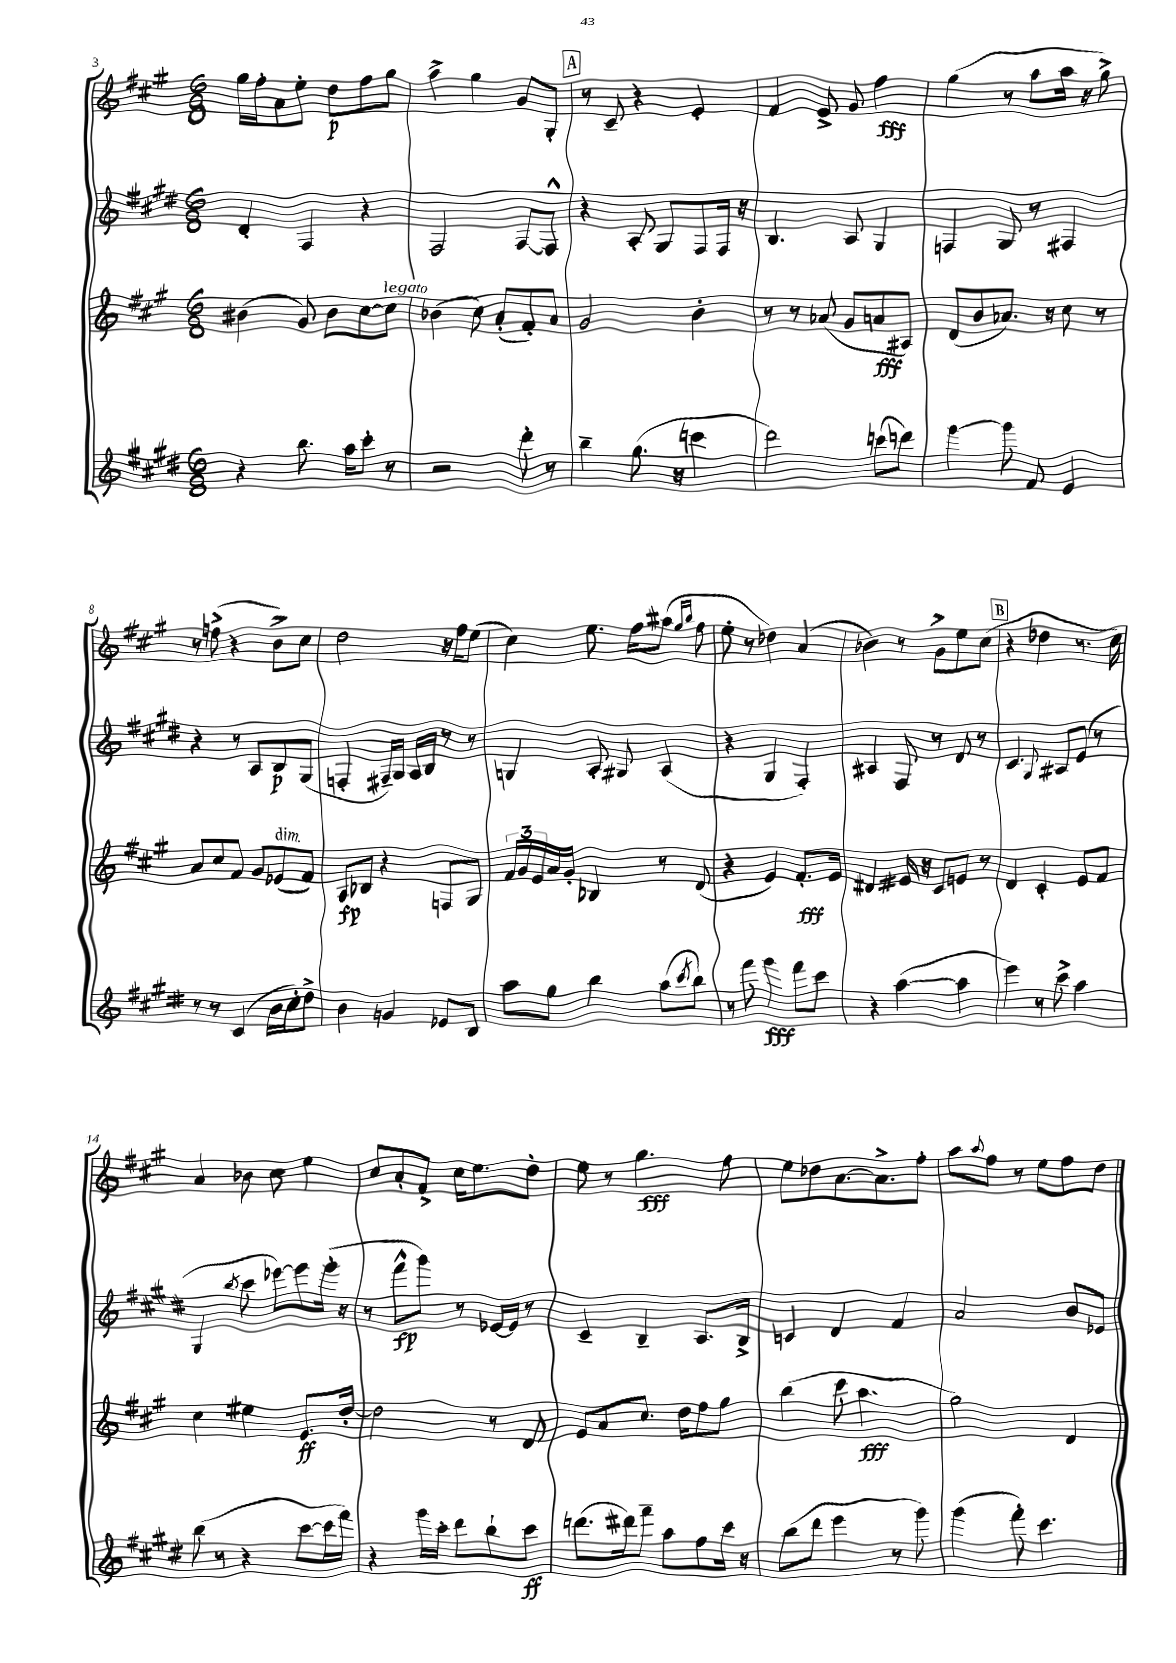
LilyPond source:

<<
\new StaffGroup <<
\new Staff = "s0" {
    \clef treble \key a \major \numericTimeSignature \time 6/8
    gis''16 fis''16-. a'8 e''8-. d''8\p fis''8 gis''8 |
    a''4-> gis''4 gis'8 gis8-. |
    \mark \markup { \box "A" } r8 cis'8-- r4 e'4-. |
    fis'4 e'8-> gis'8 fis''4\fff |
    gis''4( r8 a''8 a''16 r16 gis''8->) |
    r8 f''8->( r4 b'8->) cis''8 |
    d''2 r16 fis''16 e''8( |
    cis''4) e''8. fis''16 ais''8( \grace { gis''16 b''16 } fis''8 |
    e''8-. r8 des''4) a'4( |
    bes'4) r8 gis'8-> e''8 cis''8( |
    \mark \markup { \box "B" } r4 des''4 r8. cis''16) |
    a'4 bes'8 cis''8 e''4 |
    cis''8 a'8-. fis'8-> cis''16 e''8. d''8-. |
    e''8 r8 gis''4.\fff fis''8 |
    e''8 des''8 a'8.~ a'8.-> fis''8-. |
    a''8 \appoggiatura { a''8 } fis''8 r8 e''8 fis''8 d''8 \bar "|." |
}
\new Staff = "s1" {
    \clef treble \key e \major \numericTimeSignature \time 6/8
    dis'4-. fis4 r4 |
    fis2 fis8~ fis8-^ |
    \mark \markup { \box "A" } r4 a8-. gis8 fis8 fis16 r16 |
    b4. a8 gis4 |
    f4 gis8 r8 fis4 |
    r4 r8 a8 b8\p gis8( |
    f4-. fis16--) gis16 a16 b16 r8 r8 |
    g4 a8-. gis8 a4( |
    r4 gis4 fis4-.) |
    ais4 fis8 r8 dis'8 r8 |
    \mark \markup { \box "B" } cis'4. \appoggiatura { gis8 } ais8 e'8( r8 |
    gis4 \acciaccatura { b''8 } cis'''8 ees'''8~) ees'''8 gis'''16-.( r16 |
    r8 fis'''8-^\fp gis'''8) r8 ees'16~ ees'16 r8 |
    cis'4-- b4-- a8. b16-> |
    c'4 dis'4 fis'4 |
    a'2 b'8 ees'8 \bar "|." |
}
\new Staff = "s2" {
    \clef treble \key a \major \numericTimeSignature \time 6/8
    bis'4( gis'8) bis'8 cis''8~ cis''8^\markup { \italic "legato" } |
    bes'4( cis''8) a'8-.( fis'8-.) a'8 |
    \mark \markup { \box "A" } gis'2 b'4-. |
    r8 r8 aes'8( gis'8 a'8\fff ais8) |
    d'8( b'8 aes'8.) r16 cis''8 r8 |
    a'8 cis''8 fis'8 gis'8 ees'8^\markup { \italic "dim." }( fis'8) |
    a8\fp bes8 r4 f8 gis8 |
    \tuplet 3/2 { fis'16 gis'16 e'16 } a'16 gis'16-. bes4 r8 d'8( |
    r4 e'4) fis'8.-.\fff e'16 |
    dis'4 eis'16 r16 cis'8 e'8 r8 |
    \mark \markup { \box "B" } d'4 cis'4-. e'8 fis'8 |
    cis''4 eis''4 e'8.\ff d''16~-. |
    d''2 r8 d'8 |
    e'8 a'8 cis''8. d''16 fis''8 gis''8 |
    b''4( cis'''8 a''4.\fff |
    gis''2) d'4 \bar "|." |
}
\new Staff = "s3" {
    \clef treble \key e \major \numericTimeSignature \time 6/8
    r4 b''8. a''16 cis'''8-. r8 |
    r2 dis'''8-. r8 |
    \mark \markup { \box "A" } b''4-- gis''8.( r16 c'''4 |
    dis'''2) c'''8( d'''8) |
    gis'''4~ gis'''8 fis'8 e'4 |
    r8 r8 cis'4( b'16 cis''16-.) dis''8-> |
    b'4 g'4 ees'8 b8 |
    a''8 gis''8 b''4 a''8( \acciaccatura { cis'''8 } b''8) |
    r8 fis'''8 gis'''4\fff fis'''8 cis'''8 |
    r4 a''4~( a''4 |
    \mark \markup { \box "B" } e'''4) r8 cis'''8-> a''4 |
    b''8( r8 r4 cis'''8~ cis'''16 fis'''16) |
    r4 gis'''16 cis'''16-. dis'''8 b''8-! cis'''8\ff |
    d'''8.( dis'''16) fis'''8-- a''8 fis''8 cis'''16 r16 |
    b''8( dis'''8 e'''4 r8 gis'''8) |
    gis'''4( fis'''8-.) cis'''4. \bar "|." |
}
>>
>>
\layout { \context { \Score currentBarNumber = #3 } }
